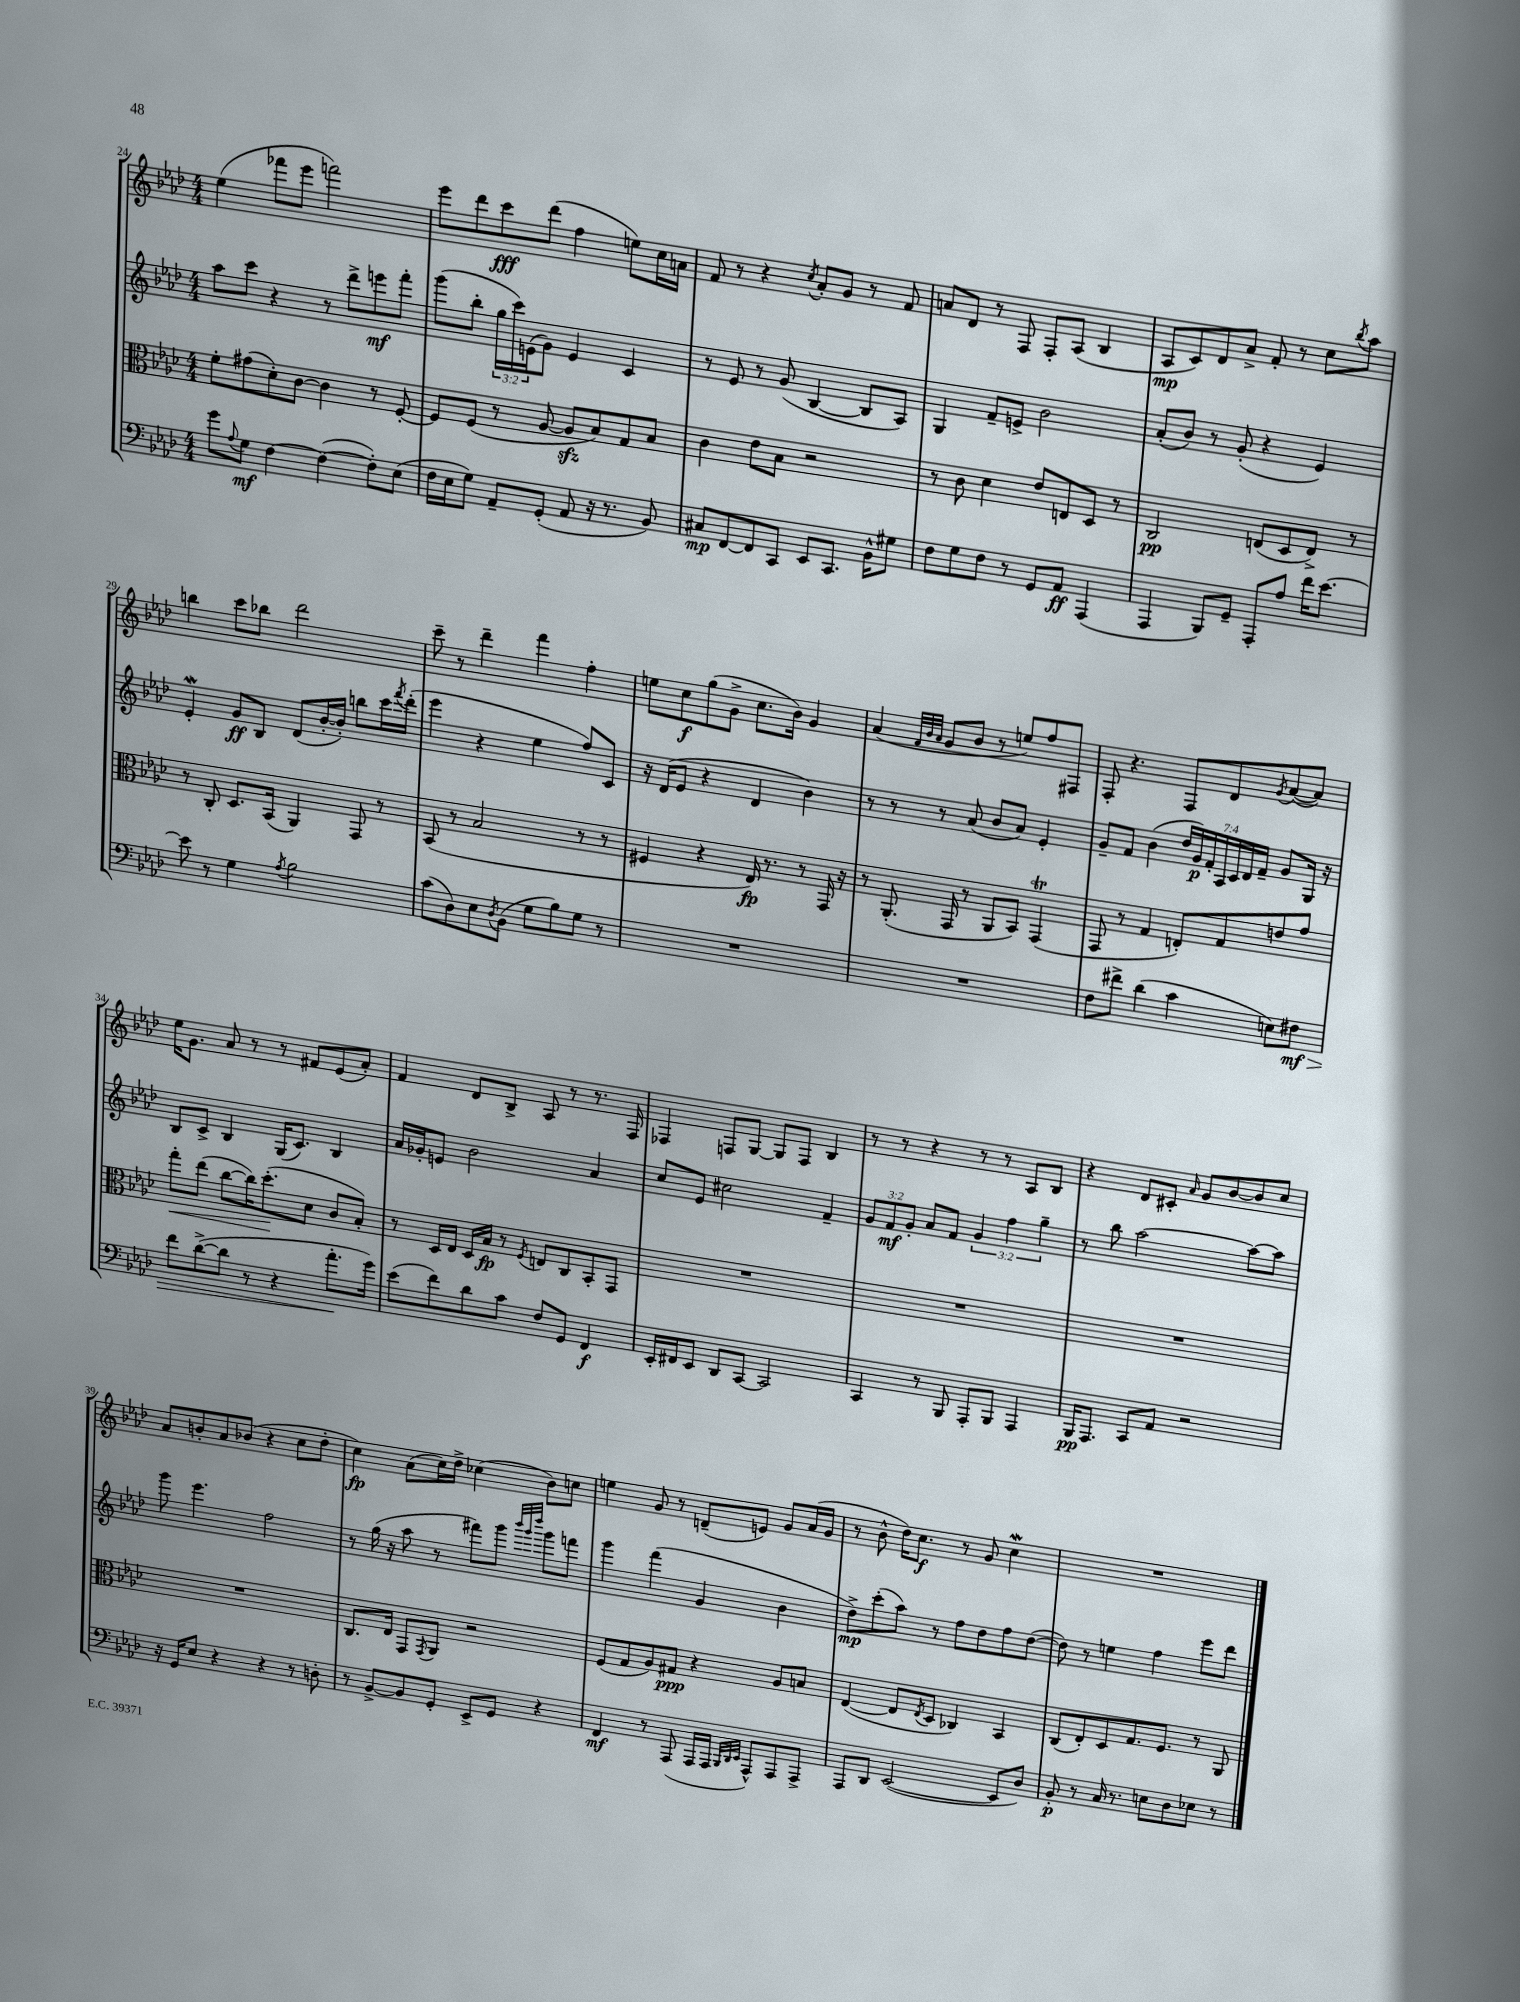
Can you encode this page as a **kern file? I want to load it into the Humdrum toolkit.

**kern	**kern	**kern	**kern
*staff4	*staff3	*staff2	*staff1
*clefF4	*clefC3	*clefG2	*clefG2
*k[b-e-a-d-]	*k[b-e-a-d-]	*k[b-e-a-d-]	*k[b-e-a-d-]
*M4/4	*M4/4	*M4/4	*M4/4
8g\L	8f'\L	8aa-\L	(4ee-\
8qqA-/	.	.	.
8G\J	(8g#\	8ccc\J	.
[4F\	8d-'\)	4r	8fff-\L
.	[8c\J	.	8eee-\J
(4F\_	4c\]	8r	2fff\)
.	.	8ddd-^\L	.
8F'\]L)	8r	8eee\	.
(8E-\J	[8F'/	8fff'\J	.
=	=	=	=
16F\LL	8F/]L	(8ggg\L	8eee-\L
16E-\J	.	.	.
8G\J)	(8F/J	8bb-'\J	8ddd-\
8AA-~/L	8r	24gg\LL	8ccc\
.	.	24ccc\)	.
.	.	(24e\J	.
(8GG'/J	[8A-/	8g\J)	(8ddd-\J
8AA-/	8A-/]L	4e/	4ff\
16r	8B-/)	.	.
8.r	.	.	.
.	8G/	4c/	8ee\L)
8BB-/)	8B-/J	.	16cc\L
.	.	.	16a\JJ
=	=	=	=
8C#/L	4c\	8r	8f/
[8FF/	.	8e-/	8r
8FF/]	8e-\L	8r	4r
8CC/J	8B-\J	(8g/	.
.	.	.	8qcc/
8EE-/L	2r	[4B-/	8a-'/L
8.CC/J	.	.	8g/J
.	.	8B-/]L	8r
16BB-^^\LK	.	.	.
8G#\J	.	8A-/J)	8f/
=	=	=	=
8F\L	8r	4G/	8a/L
8G\	8c\	.	8d-/J
8F\J	4d-\	8f~/L	8r
8r	.	8e^/J	8F/
8GG/L	8e-/L	2b-\	8F'/L
8AA-/J	8E/	.	(8A-/J
(4AAA-/	8D-/J	.	4B-/
.	8r	.	.
=	=	=	=
4AAA-/	2C/	(8a-'/L	8A-/L
.	.	8b-/J)	8c/)
8BBB-/L)	.	8r	8d-/
8GG~/J	.	(8g'/	8a-^/J
8AAA-'/L	(8E/L	4r	8f'/
8A-/J	8D-/	.	8r
16f\LK	8E^/J)	4e-/)	8cc\L
[8.e-\J	.	.	.
.	.	.	8qbb-/
.	8r	.	8aa-\J
=	=	=	=
8e-\]	8r	4e-'/	4bb\
8r	8C'/	.	.
4G\	8.D-/L	8g/L	8ccc\L
.	.	8B-/J	8bb-\J
.	(16BB-/Jk	.	.
8qA-/	.	.	.
2B-\	4AA-/)	(8d-/L	2ddd-\
.	.	[16b-'/L	.
.	.	16b-'/]JJ)	.
.	8GG/	8bb\L	.
.	8r	16ccc\L	.
.	.	8qfff/	.
.	.	(16ddd-'\JJ	.
=	=	=	=
(8c\L	(8BB-/	4eee-\	8ccc~\
8D-\)	8r	.	8r
8E-\	2B-/	4r	4ddd-~\
8qD-/	.	.	.
(8BB-\J	.	.	.
8G\L	.	4ee-\	4fff\
8B-\)	.	.	.
8G\J	8r	8ff/L)	4ff'\
8r	8r	8c/J	.
=	=	=	=
1r	4F#/	16r	8ee\L
.	.	(16d-/LK	.
.	.	8e-/J	8cc\
.	4r	4r	(8gg\
.	.	.	8g^\J
.	16E-/)	4d-/	8.cc\L
.	8.r	.	.
.	.	.	16b-\Jk)
.	8r	4b-\)	4g/
.	16GG/	.	.
.	16r	.	.
=	=	=	=
1r	8r	8r	(4a-/
.	(8.AA-'/	8r	.
.	.	.	32qqf/LLL
.	.	.	32qqb-/
.	.	.	32qqa-/JJJ
.	.	8r	8g/L
.	16GG/	.	.
.	8r	(8a-/	8b-/J
.	8AA-/L	8b-/L	8r
.	8BB-/J)	8a-/J)	8ee/L)
.	(4GG/	4e-'/	8ff/
.	.	.	8F#/J
=	=	=	=
8F\L	8GG/	8g~/L	8F'/
8f#^\J	8r	8f/J	4.r
(4d-\	4G/	(4b-\	.
4c\	8E'/L)	28dd-/LL	8F/L
.	.	28g/)	.
.	.	28f'/	.
.	.	28A-/	.
.	8G/	.	8d-/
.	.	28c/	.
.	.	28d-/	.
.	.	28f~/JJ	.
.	.	.	8qg/
8E\L)	8e/	8g/L	([8a-/
8F#\J	8g/J	16G/Jk	8a-/]J)
.	.	16r	.
=	=	=	=
8f\L	8gg'\L	8B-/L	16ee-\LK
.	.	.	8.g\J
([8d-^\	(8ee-\J	8c^/J	.
8d-\]J	[8cc\L	4B-/	8a-/
8r	16cc\]K)	.	8r
.	(8.dd-'\	.	.
4r	.	(16G/LK	8r
.	.	8.c/J)	.
.	8d-\J	.	8f#/L
8.a-'\L	8c/L	4B-/	(8e-/
.	8B-'/J)	.	8a-'/J)
16g\Jk)	.	.	.
=	=	=	=
(8e-\L	8r	16a-/LL	4f/
.	.	16g-'/J	.
8f\)	16D-/LL	8e/J	.
.	16E-/JJ	.	.
8d-\	16D-/LL	2b-\	8d-/L
.	16B-/JJ	.	.
8c\J	8r	.	8B-^/J
.	8qF/	.	.
8F/L	8E/L	.	8A-/
8GG/J	8C/	.	8r
4FF/	8BB-'/	4a-/	8.r
.	8GG/J	.	.
.	.	.	16F/
=	=	=	=
16EE-'/LL	1r	8cc/L	4F-/
16FF#/J	.	.	.
8EE-/J	.	8e-/J	.
8DD-/L	.	2cc#\	8F/L
[8CC/J	.	.	[8G/J
2CC/]	.	.	8G/]L
.	.	.	8F/J
.	.	4f~/	4B-/
=	=	=	=
4CC/	1r	12g/L	8r
.	.	12f/	.
.	.	.	8r
.	.	12g'/J	.
8r	.	8a-/L	4r
8BBB-/	.	8f/J	.
8AAA-'/L	.	6g/	8r
8BBB-/J	.	.	8r
.	.	6ff\	.
4AAA-/	.	.	8A-/L
.	.	6gg~\	.
.	.	.	8B-/J
=	=	=	=
16BBB-/LK	1r	8r	4r
8.AAA-/J	.	.	.
.	.	8bb-\	.
8CC/L	.	[2aa-\	8d-/L
8AA-/J	.	.	8c#'/J
.	.	.	16qqa-/
2r	.	.	8g/L
.	.	.	[8b-/
.	.	8aa-\_L	8b-/]
.	.	8aa-\]J	8cc/J
=	=	=	=
16r	1r	8ggg\	8a-/L
16GG/LK	.	.	.
8E-/J	.	4.eee-\	8b'/
4r	.	.	8a-/
.	.	.	(8b-/J
4r	.	2ff\	4r
8r	.	.	8cc\L
8D'\	.	.	8dd-'\J
=	=	=	=
8r	8.C/L	8r	4cc\)
[8BB-^/L	.	(16gg\	.
.	16E-/Jk	16r	.
8BB-/]	8GG/L	8aa-\	(8a-\L
.	8qGG/	.	.
8GG'/J	8AA-/J	8r	16cc\L)
.	.	.	16dd-^\JJ
8EE-^/L	2r	8fff#\L)	(4cc-\
8GG/J	.	8ggg\J	.
.	.	32qqbbb-/LLL	.
.	.	32qqggg/	.
.	.	32qqdddd-/JJJ	.
4r	.	8ggg\L	8b-\L)
.	.	8fff\J	8cc\J
=	=	=	=
4FF/	(8F/L	4ggg\	4ee\
.	8G/	.	.
8r	8A-/)	(4fff\	8g/
(8AAA-/	8G#/J	.	8r
16AAA-/LL	4r	4g/	(8d~/L
16AAA-/JJ	.	.	.
32qqBBB-/LLL	.	.	.
32qqDD-/	.	.	.
32qqEE-/JJJ	.	.	.
8AAA-^^/L)	.	.	8e/J)
8AAA-/	8A-/L	4b-\	8g/L
8AAA-^/J	8B/J	.	(16a-/L
.	.	.	16g/JJ
=	=	=	=
8AAA-/L	([4E-/	8dd-^\L)	8r
8DD-/J	.	(8ccc'\	8b-^^\
([2EE-/	8E-/]L	8aa-\J)	16dd-\LK)
.	.	.	8.cc\J
.	8qE-/	.	.
.	8D-/J	8r	.
.	4C-/)	8ff\L	8r
.	.	8dd-\	8g/
8EE-/]L	4BB-/	8ff\	4cc\
8D-/J)	.	([8dd-\J	.
=	=	=	=
8BB-'/	(8C/L	8dd-\])	1r
8r	8E-'/)	8r	.
16C/	8D-/	4ee\	.
8.r	.	.	.
.	8.G/	.	.
8E\L	.	4ff\	.
.	8.F/J	.	.
8D-\	.	.	.
8E-\J	8r	8eee-\L	.
8r	8AA-/	8ddd-\J	.
==	==	==	==
*-	*-	*-	*-
